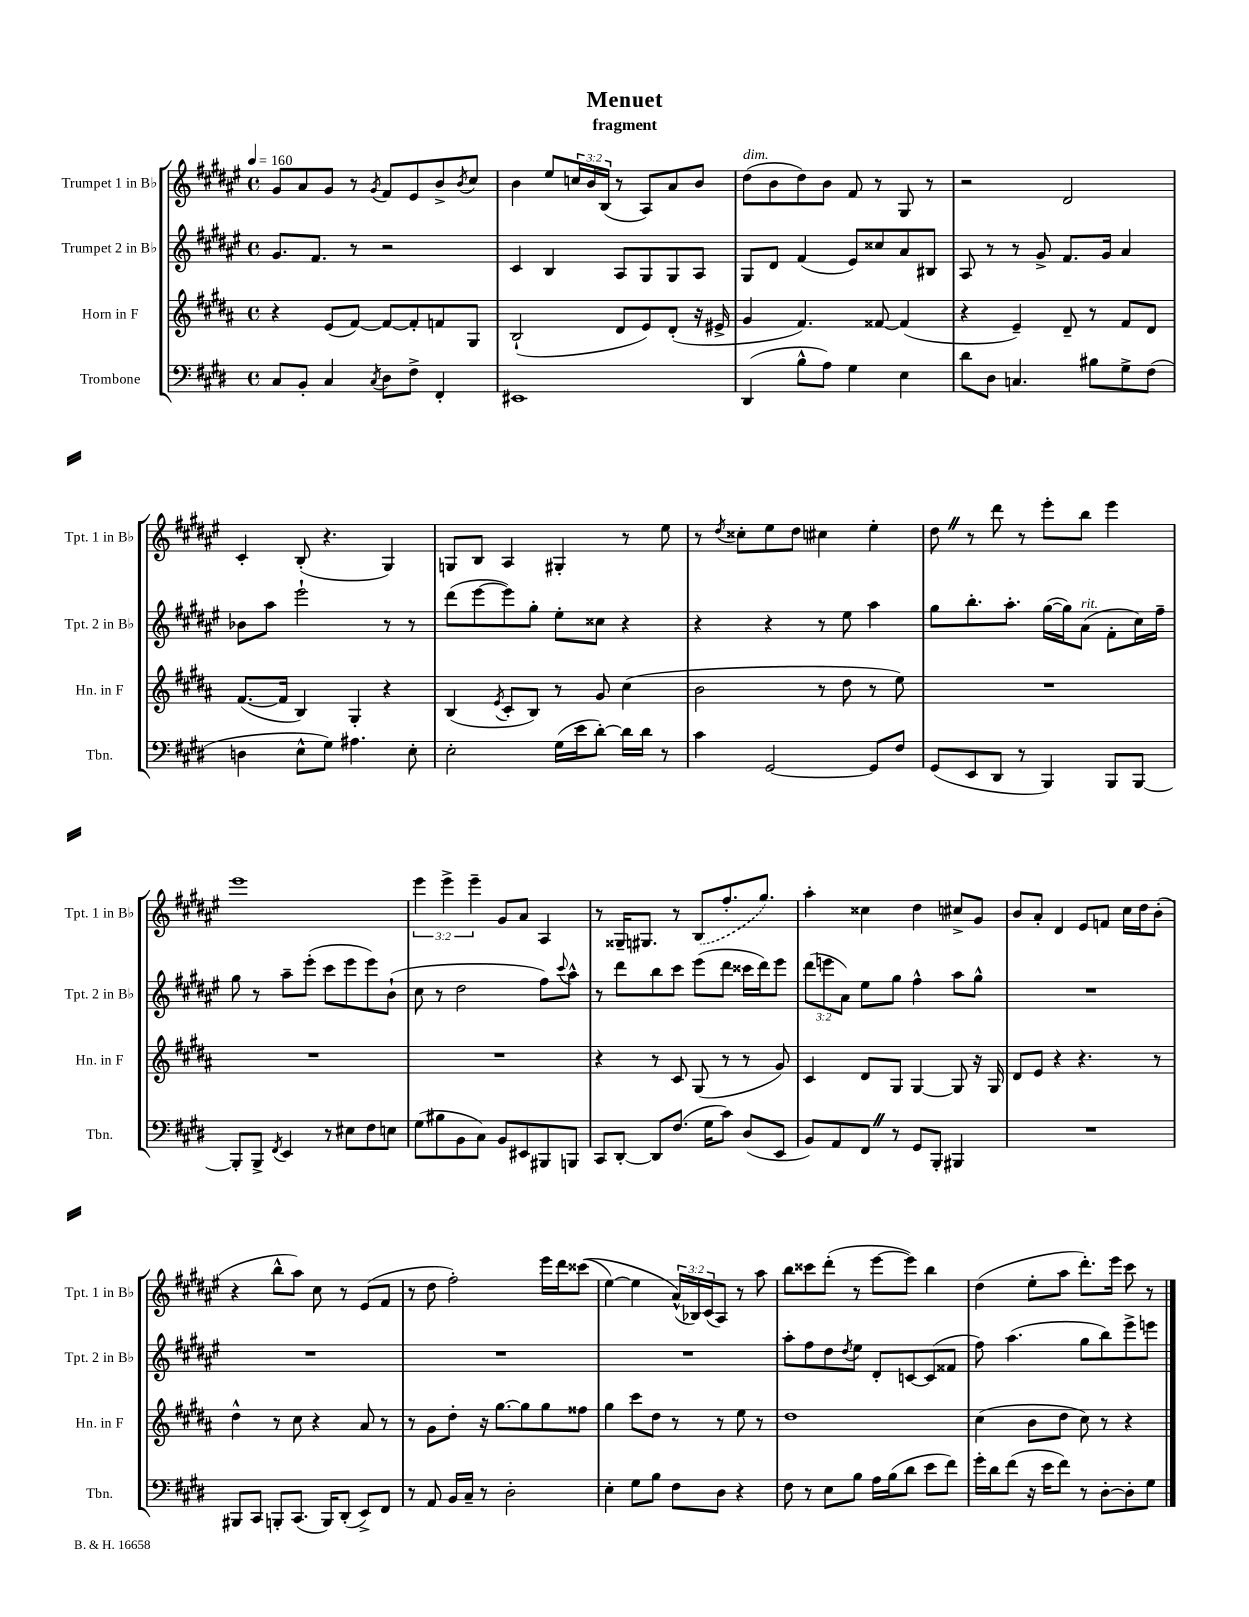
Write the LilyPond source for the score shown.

\header { title = "Menuet" subtitle = "fragment" }
<<
\new StaffGroup <<
\new Staff = "s0" \with { instrumentName = "Trumpet 1 in Bb" shortInstrumentName = "Tpt. 1 in Bb" } {
    \clef treble \key fis \major \defaultTimeSignature \time 4/4 \override Staff.TupletNumber.text = #tuplet-number::calc-fraction-text \tempo 4 = 160
    gis'8 ais'8 gis'8 r8 \acciaccatura { gis'8 } fis'8 eis'8 b'8-> \acciaccatura { b'8 } cis''8 |
    b'4 eis''8 \tuplet 3/2 { c''16 b'16 b16( } r8 ais8) ais'8 b'8 |
    dis''8^\markup { \italic "dim." }( b'8 dis''8) b'8 fis'8 r8 gis8 r8 |
    r2 dis'2 |
    cis'4-. b8-.( r4. gis4) |
    g8 b8 ais4 gis4-. r8 eis''8 |
    r8 \acciaccatura { dis''8 } cisis''8-. eis''8 dis''8 cis''4 eis''4-. |
    dis''8 \once \override BreathingSign.text = \markup { \musicglyph "scripts.caesura.straight" } \breathe r8 dis'''8 r8 eis'''8-. b''8 eis'''4 |
    eis'''1 |
    \tuplet 3/2 { eis'''4 eis'''4-> eis'''4-- } gis'8 ais'8 ais4 |
    r8 gisis16-- gis8. r8 \once \slurDashed b8( fis''8.-. gis''8.) |
    ais''4-. cisis''4 dis''4 cis''8-> gis'8 |
    b'8 ais'8-. dis'4 eis'8 f'8 cis''16 dis''16 b'8-.( |
    r4 b''8-^ ais''8) cis''8 r8 eis'8( fis'8 |
    r8 dis''8 fis''2-.) eis'''16 dis'''16 cisis'''8(\( |
    eis''4~) eis''4 \tuplet 3/2 { ais'16-^(\) bes16) cis'16( } ais8) r8 ais''8 |
    b''8 cisis'''8 dis'''8-.( r8 eis'''8~ eis'''8) b''4 |
    dis''4( eis''8-. ais''8 dis'''8.-.) eis'''16 cis'''8 r8 \bar "|." |
}
\new Staff = "s1" \with { instrumentName = "Trumpet 2 in Bb" shortInstrumentName = "Tpt. 2 in Bb" } {
    \clef treble \key fis \major \defaultTimeSignature \time 4/4 \override Staff.TupletNumber.text = #tuplet-number::calc-fraction-text
    gis'8. fis'8. r8 r2 |
    cis'4 b4 ais8 gis8 gis8 ais8 |
    gis8 dis'8 fis'4( eis'8) cisis''8 ais'8 bis8 |
    ais8 r8 r8 gis'8-> fis'8. gis'16 ais'4 |
    bes'8 ais''8 eis'''2-! r8 r8 |
    dis'''8( eis'''8~ eis'''8) gis''8-. eis''8-. cisis''8 r4 |
    r4 r4 r8 eis''8 ais''4 |
    gis''8 b''8.-. ais''8.-. gis''16~( gis''16) ais'8^\markup { \italic "rit." }( fis'8-. cis''16) fis''16-- |
    gis''8 r8 ais''8-- eis'''8-.( cis'''8 eis'''8 eis'''8) b'8-!( |
    cis''8 r8 dis''2 fis''8) \appoggiatura { cis'''8 } ais''8-^ |
    r8 dis'''8 b''8 cis'''8 eis'''8( dis'''8 cisis'''16 dis'''16) eis'''8 |
    \tuplet 3/2 { dis'''8( e'''8 ais'8) } eis''8 gis''8 fis''4-^ ais''8 gis''8-^ |
    R1 |
    R1 |
    R1 |
    R1 |
    ais''8-. fis''8 dis''8 \acciaccatura { dis''8 } eis''8 dis'8-. c'8~ c'8( fisis'8 |
    fis''8) ais''4.( gis''8 b''8) eis'''8-> e'''8 \bar "|." |
}
\new Staff = "s2" \with { instrumentName = "Horn in F" shortInstrumentName = "Hn. in F" } {
    \clef treble \key b \major \defaultTimeSignature \time 4/4
    r4 e'8( fis'8~) fis'8~ fis'8-. f'8 gis8 |
    b2-!( dis'8 e'8) dis'8-.( r16 eis'16-> |
    gis'4 fis'4.) fisis'8~ fisis'4( |
    r4 e'4--) dis'8-- r8 fis'8 dis'8 |
    fis'8.~( fis'16 b4) gis4-. r4 |
    b4( \acciaccatura { e'8 } cis'8-. b8) r8 gis'8 cis''4( |
    b'2 r8 dis''8 r8 e''8) |
    R1 |
    R1 |
    R1 |
    r4 r8 cis'8 gis8( r8 r8 gis'8) |
    cis'4 dis'8 gis8 gis4~ gis8 r16 gis16 |
    dis'8 e'8 r4 r4. r8 |
    dis''4-^ r8 cis''8 r4 ais'8 r8 |
    r8 gis'8 dis''8-. r16 gis''8.~ gis''8 gis''8 fisis''8 |
    gis''4 cis'''8 dis''8 r8 r8 e''8 r8 |
    dis''1 |
    cis''4( b'8 dis''8 cis''8) r8 r4 \bar "|." |
}
\new Staff = "s3" \with { instrumentName = "Trombone" shortInstrumentName = "Tbn." } {
    \clef bass \key e \major \defaultTimeSignature \time 4/4
    cis8 b,8-. cis4 \acciaccatura { cis8 } dis8 fis8-> fis,4-. |
    eis,1 |
    dis,4( b8-^ a8) gis4 e4 |
    dis'8 dis8 c4. bis8 gis8-> fis8( |
    d4 e8-^ gis8) ais4. e8-. |
    e2-. gis16( e'16 dis'8~-.) dis'16 dis'16 r8 |
    cis'4 gis,2~ gis,8 fis8 |
    gis,8( e,8 dis,8 r8 b,,4) b,,8 b,,8~ |
    b,,8-. b,,8-> \acciaccatura { fis,8 } e,4 r8 eis8 fis8 e8 |
    gis8( bis8 b,8 cis8) b,8 eis,8 bis,,8 b,,8 |
    cis,8 dis,8~-. dis,8 fis8.( gis16 cis'8) dis8( e,8 |
    b,8) a,8 fis,8 \once \override BreathingSign.text = \markup { \musicglyph "scripts.caesura.straight" } \breathe r8 gis,8 b,,8-. bis,,4 |
    R1 |
    bis,,8 cis,8 b,,8-. cis,8.( b,,16) dis,8-.( e,8->) fis,8 |
    r8 a,8 b,16 cis16-- r8 dis2-. |
    e4-. gis8 b8 fis8 dis8 r4 |
    fis8 r8 e8 b8 a16 b16( dis'8 e'8 fis'8) |
    gis'16-. dis'16 fis'8( r16 e'16 fis'8) r8 dis8~-. dis8-. gis8 \bar "|." |
}
>>
>>
\layout { \context { \Score \remove "Bar_number_engraver" } }
